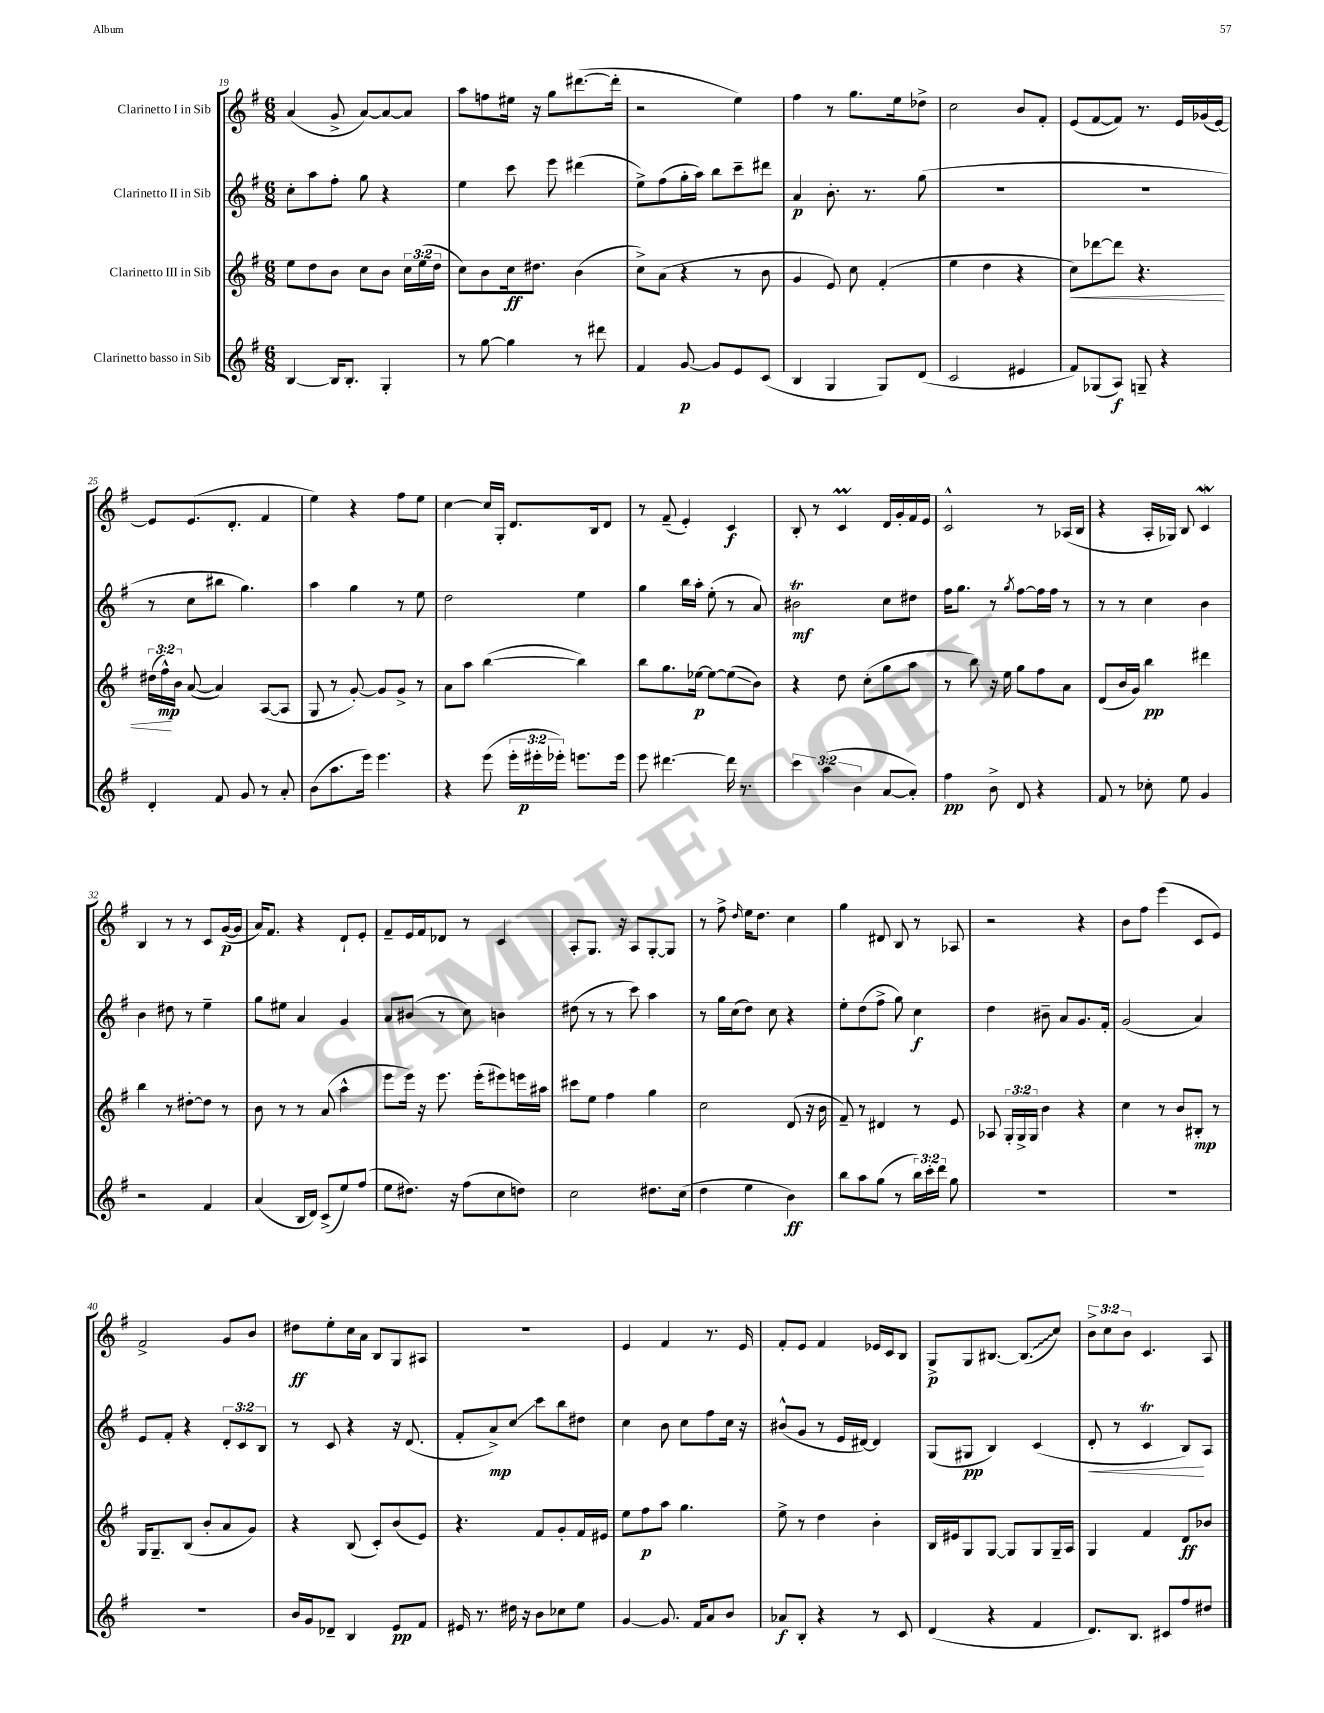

**kern	**kern	**kern	**kern
*staff4	*staff3	*staff2	*staff1
*clefG2	*clefG2	*clefG2	*clefG2
*k[f#]	*k[f#]	*k[f#]	*k[f#]
*M6/8	*M6/8	*M6/8	*M6/8
[4B	8ee	8cc'	(4a
.	8dd	8aa	.
16B]	8b	8ff#'	8g^
8.B'	.	.	.
.	8cc	8gg	[8a)
4G'	8b	4r	8a_
.	24cc	.	8a]
.	(24ee	.	.
.	24dd	.	.
=	=	=	=
8r	8cc)	4ee	8aa
[8gg	8b	.	8ff
4gg]	16cc	8ccc	16ee#
.	8.dd#	.	16r
.	.	8eee	8gg
8r	(4b	(4ddd#	([8.ddd#
8ddd#	.	.	.
.	.	.	16ddd#']
=	=	=	=
4f#	8cc^)	8ee^)	2r
.	(8a	(8ff#	.
[8g	4r	16gg'	.
.	.	16aa)	.
8g]	.	8bb	.
8e	8r	8ccc~	4ee)
(8c	8b	8ddd#	.
=	=	=	=
4B	4g	4a	4ff#
4G	8e)	8.b'	8r
.	8cc	.	8.gg
.	.	8.r	.
8G)	(4f#'	.	.
.	.	.	16ee
(8d	.	(8gg	8dd-^
=	=	=	=
2c	4ee	2.r	2cc
.	4dd	.	.
4e#	4r	.	8b
.	.	.	8f#'
=	=	=	=
8f#)	8cc)	2.r	(8e
(8G-	[8ddd-	.	[8f#
8A)	8ddd-]	.	8f#])
8G~	4.r	.	8.r
4r	.	.	.
.	.	.	16e
.	.	.	(16g-
.	.	.	[16e)
=	=	=	=
4d'	(24dd#	8r	8e]
.	24ff#^^)	.	.
.	24b	.	.
.	([8a	8cc	(8.e
8f#	4a])	8bb#	.
.	.	.	8.d'
8g	.	4.gg)	.
8r	([8A	.	4f#
8a'	8A]	.	.
=	=	=	=
(8b	8G	4aa	4ee)
8.aa	8r	.	.
.	[8g')	4gg	4r
16eee)	.	.	.
4.eee	8g]	.	.
.	8g^	8r	8ff#
.	8r	8ee	8ee
=	=	=	=
4r	8a	2dd	[4cc
.	8aa	.	.
(8eee	([4bb	.	16cc]
.	.	.	16G'
24eee'	.	.	8.d
24eee#'	.	.	.
24eee-')	.	.	.
8.eee	4bb])	4ee	.
.	.	.	16B
.	.	.	8d
16eee	.	.	.
=	=	=	=
8eee	8bb	4gg	8r
[4.ddd#	8.gg	.	(8f#~
.	.	16bb	4e')
.	[16ee-	16aa'	.
.	8ee-_	(8ee'	.
16ddd#]	(8ee-]	8r	4c
8.r	.	.	.
.	8b)	8a)	.
=	=	=	=
6ccc	4r	2b#	8B'
.	.	.	8r
(6aa	.	.	.
.	8dd	.	4c
6b	.	.	.
.	(8cc'	.	.
[8a	8gg	8cc	16d
.	.	.	16g'
8a'])	8aa	8dd#	16f#
.	.	.	16e
=	=	=	=
4ff#	8r	16ff#	2c^^
.	.	8.gg	.
.	8bb)	.	.
8b^	16r	8r	.
.	16ee	.	.
.	.	8qgg	.
8d	8gg	[8ff#	.
4r	8ff#	16ff#]	8r
.	.	16ff#	.
.	8a	8r	(16A-
.	.	.	16B
=	=	=	=
8f#	(8d	8r	4r
8r	16b	8r	.
.	16g)	.	.
8cc-'	4bb	4cc	16A'
.	.	.	16G-)
8ee	.	.	8B
4g	4ddd#	4b	4c
=	=	=	=
2r	4bb	4b	4B
.	8r	8dd#	8r
.	[8dd#'	8r	8r
4f#	8dd#]	4ee~	8c
.	8r	.	([16g
.	.	.	16g]
=	=	=	=
(4a	8b	8gg	16a)
.	.	.	8.f#
.	8r	8ee#	.
16B	8r	4a	4r
16d)	.	.	.
(8c^	(8a	.	.
8ee)	4aa^^	4g	8d`
(8ff#	.	.	8e'
=	=	=	=
8ee	8eee	8a	8f#~
8.dd#)	16eee)	(8b#	16e
.	16r	.	16f#
.	8.eee	8r	8d-
16r	.	.	.
(8ff#	.	8cc)	8r
.	(16eee'	.	.
8cc	8eee#)	4b	4c
8dd)	16eee	.	.
.	16aa#	.	.
=	=	=	=
2cc	8ccc#	(8dd#	8A'
.	8ee	8r	8.G
.	4ff#	8r	.
.	.	.	16r
.	.	8ccc)	8A
8.dd#	4gg	4aa	[8G'
.	.	.	8G]
(16cc	.	.	.
=	=	=	=
4dd	2cc	8r	8r
.	.	16gg	8ff#^
.	.	(16cc	.
.	.	.	16qqdd
4ee	.	8dd)	16ee
.	.	.	8.dd
.	.	8cc	.
4b)	(8d	4r	4cc
.	16r	.	.
.	16b	.	.
=	=	=	=
8bb	8f#~)	8ee'	4gg
8aa	8r	(8dd	.
(8gg	4d#	8ff#^	8d#
8r	.	8gg)	8B
24bb)	8r	4cc	8r
24ccc'	.	.	.
24ddd	.	.	.
8gg	8e	.	8A-
=	=	=	=
2.r	8A-	4dd	2r
.	24G'	.	.
.	24G^	.	.
.	24G	.	.
.	4b	8b#~	.
.	.	8a	.
.	4r	8.g	4r
.	.	16f#'	.
=	=	=	=
2.r	4cc	(2g	8b
.	.	.	8ff#
.	8r	.	(4eee
.	8b	.	.
.	8B#'	4a)	8c
.	8r	.	8e)
=	=	=	=
2.r	16G	8e	2f#^
.	8.G~	.	.
.	.	8f#'	.
.	(8B	4r	.
.	8b'	.	.
.	8a	12d'	8g
.	.	12c	.
.	8g)	.	8b
.	.	12B	.
=	=	=	=
16b	4r	8r	8dd#
16g	.	.	.
8d-~	.	8c	8ee'
4B	(8B	4r	16cc
.	.	.	16a
.	8c')	.	8B
8e	(8b	16r	8G
.	.	(8.d	.
8f#	8e)	.	8A#
=	=	=	=
16e#	4.r	8f#'	2.r
8.r	.	.	.
.	.	8a^)	.
16dd#	.	8cc	.
16r	.	.	.
8b	8f#	8ccc	.
8cc-	8g'	8bb	.
8ee	16f#	8dd#	.
.	16e#	.	.
=	=	=	=
[4g	8ee	4cc	4e
.	8ff#	.	.
8.g]	8aa	8b	4f#
.	4.gg	8cc	.
16f#	.	.	.
8a	.	8ff#	8.r
8b	.	16cc	.
.	.	16r	16e
=	=	=	=
8a-	8ee^	(8b#^^	8f#'
8B'	8r	8g	8e
4r	4dd	8r	4f#
.	.	16e	.
.	.	[16d#)	.
8r	4b'	4d#]	16e-
.	.	.	16c
8c	.	.	8B
=	=	=	=
(4d	16B	(8G	8G^
.	16e#	.	.
.	8G	8G#	8G
4r	[8G	4B)	[8.B#
.	8G]	.	.
.	.	.	(8.B#]
4f#	8G	(4c	.
.	16G~	.	8cc)
.	16A	.	.
=	=	=	=
8.d)	4G	8d'	12b^
.	.	.	12cc
.	.	8r	.
.	.	.	12b
8.B	.	.	.
.	4f#	4c	4.c
8c#	.	.	.
8ff#	8d	8B)	.
8dd#	8b-	8A	8A
==	==	==	==
*-	*-	*-	*-
